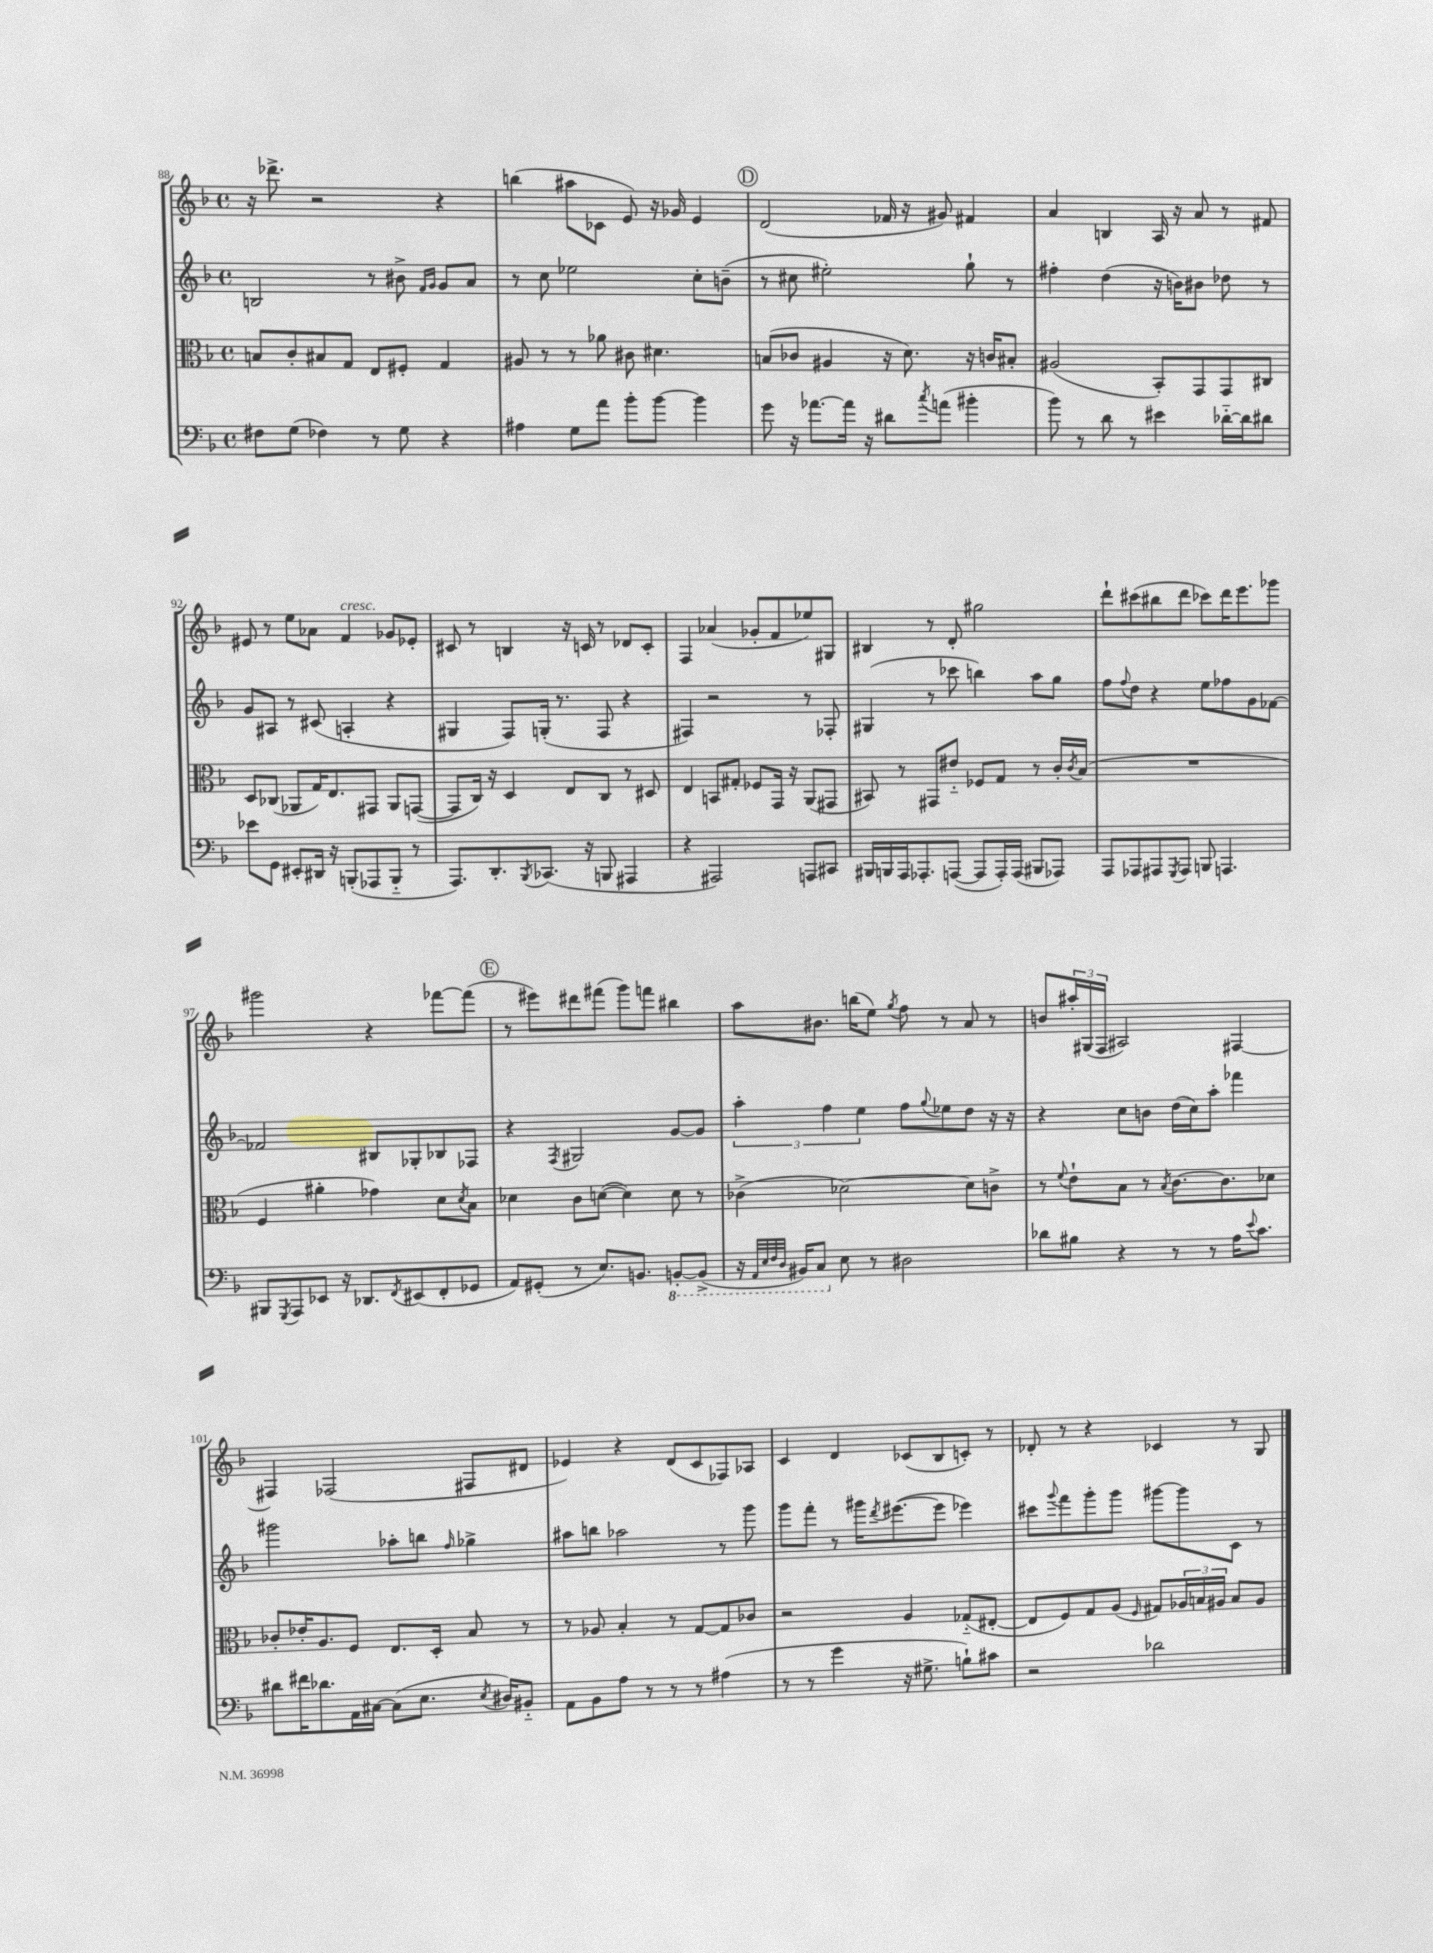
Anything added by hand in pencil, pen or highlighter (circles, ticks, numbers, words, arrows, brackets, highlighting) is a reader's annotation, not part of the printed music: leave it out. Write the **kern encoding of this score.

**kern	**kern	**kern	**kern
*part4	*part3	*part2	*part1
*staff4	*staff3	*staff2	*staff1
*clefF4	*clefC3	*clefG2	*clefG2
*k[b-]	*k[b-]	*k[b-]	*k[b-]
*M4/4	*M4/4	*M4/4	*M4/4
*met(c)	*met(c)	*met(c)	*met(c)
=88	=88	=88	=88
8F#X\L	8Bn/L	2Bn/	16r
.	.	.	8.ddd-X^\
(8G\J	8c'/	.	.
4F-X\)	8B#X/	.	2r
.	8G/J	.	.
8r	8E/L	8r	.
8G\	8F#X'/J	8b#X^\	.
.	.	16qqf/LL	.
.	.	16qqg/JJ	.
4r	4G/	8g/L	4r
.	.	8a/J	.
=89	=89	=89	=89
4A#X\	8A#X/	8r	(4bbn\
.	8r	8cc\	.
8G\L	8r	2ee-X\	8aa#X\L
8a\J	8a-X\	.	8c-X\J
8b-'\L	8c#X\	.	8e/)
[8b-\J	4.d#X\	.	16r
.	.	.	16g-X/
4b-\]	.	8cc'\L	4e/
.	.	(8bn~\J	.
!!LO:REH:place=s1:t=D
=90	=90	=90	=90
8g\	(8Bn/L	8r	(2d/
16r	8c-X/J	8cc#X\	.
[8.a-X\L	.	.	.
.	4A#X/	2ee#X'\)	.
16a-\Jk]	.	.	.
16r	.	.	.
8d#X\L	16r	.	16f-X/
.	8.d\)	.	16r
8qcc/	.	.	.
(8an\J	.	.	8g#X/)
4b#X'\	16r	8gg`\	4f#X/
.	16cn/KL	.	.
.	8B#X'/J	8r	.
=91	=91	=91	=91
8b-\)	(2A#X/	4ff#X'\	4a/
8r	.	.	.
8d\	.	(4dd\	4Bn/
8r	.	.	.
4e#X\	8BB-'/L)	16r	16A/
.	.	16bn\KL)	16r
.	8GG/	8b#X\J	8a/
[16d-X\LL	8GG/	8dd-X\	8r
16d-\J]	.	.	.
8d#X\J	8C#X/J	8r	8f#X/
!!LO:LB:g=z
=92	=92	=92	=92
8e-X\L	8D/L	8g/L	8e#X/
8GG\J	(8C-X/J	8A#X/J	8r
8EE#X'/L	8AA-X/L	8r	8ee\L
16DD#X/Jk	16G/K)	(8c#X/	8a-X\J
16r	8.E/	.	.
!	!	!	!LO:TX:a:i:t=cresc.
(8BBBn'/L	.	4An'/	4f/
8AAA-X/	8GG#X/J	.	.
8BBB/J	8AA-/L	4r	8g-X/L
8r	([8GGn/J	.	8e-X'/J
=93	=93	=93	=93
8.AAA/L)	8GG/L]	4G#X/	8c#X/
.	16C/Jk)	.	8r
8.DD'/	16r	.	.
.	4D/	8F/L)	4Bn/
8qBBB-/	.	.	.
(8.CC-X/J	.	(16Gn'/Jk	.
.	.	8.r	.
.	8E/L	.	16r
16r	.	.	16cn/
8BBBn/	8C/J	8F/	8r
4AAA#X/	8r	4r	8d-X/L
.	8D#X/	.	8c'/J
=94	=94	=94	=94
4r	4E/	4F#X/)	4F/
2AAA#X/)	8BBn/L	2r	(4a-X/
.	8G#X'/J	.	.
.	8F-X/L	.	8g-X'/L
.	16GG/Jk	.	8f/
.	16r	.	.
8AAAn/L	(8AA/L	8r	8ee-X/)
8CC#X/J	8GG#X/J	8F-X'/	8G#X/J
=95	=95	=95	=95
16BBB#X/LL	8BB#X/)	(4G#X/	4B#X/
16BBBn/	.	.	.
16AAA/J	8r	.	.
8.AAA-X'/	.	.	.
.	8GG#X/L	8r	8r
([8AAAn/J	8e#X/J	8ccc-X\	8d'/
8AAA/L]	8F-X/L	4bbn\)	2gg#X\
16AAA'/L)	8G/J	.	.
(16AAA/JJ	.	.	.
8BBB#X/L	8r	8aa\L	.
8AAA-X/J)	16c'/LL	8gg\J	.
.	8qc/	.	.
.	(16B-/JJ	.	.
=96	=96	=96	=96
8AAA/L	1r	8ff\L	8ddd`\L
.	.	8qqff/	.
8AAA-X/	.	8dd\J	(8ccc#X\
8AAA#X/	.	4r	8bb#X\
8qGGG/	.	.	.
8AAA#/J	.	.	8ddd\J
8BBBn/	.	8ee\L	8ccc-X\L)
4.AAAn/	.	8ff-X\	16ddd\K
.	.	.	8.eee\
.	.	8g\	.
.	.	[8f-X\J	8ggg-X\J
!!LO:LB:g=z
=97	=97	=97	=97
8BBB#X/L	4F/	2f-X/]	2ggg#X\
8qGGG/	.	.	.
8AAA/	.	.	.
8EE-X/J	4a#X'\	.	.
16r	.	.	.
8.DD-X/L	.	.	.
.	4g-X\)	8B#X/L	4r
8qFF/	.	.	.
(8EE#X/	.	8G-X'/	.
8FF'/	8d\L	8B-X/	[8fff-X\L
.	8qd/	.	.
8GG-X/J	8B-\J	8F-X/J	(8fff-\J]
!!LO:REH:place=s1:t=E
=98	=98	=98	=98
8AA/L)	4d-X\	4r	8r
(8GG#X'/J	.	.	8eee#X\L)
.	.	8qF/	.
8r	8c\L	2G#X/	8ddd#X\
8.E/L)	([8dn\J	.	(8fff#X\J
.	4d\])	.	8ggg\L)
8.BBn/J	.	.	.
.	.	.	8fffn\J
*8ba	*	*	*
[8BBBn'/L	8d\	[8g/L	4bb#X\
(8BBB^/J]	8r	8g/J]	.
=99	=99	=99	=99
16r	(4c-X^\	6aa'\	8aa\L
32qqAAA/LLL	.	.	.
32qqEE/	.	.	.
32qqFF/	.	.	.
32qqDD/JJJ	.	.	.
16BBB#X/KL)	.	.	.
8CC/J	.	.	8.b#X\J
.	.	6ff\	.
*X8ba	*	*	*
8E\	[2d-X\)	.	.
.	.	.	(16bbn\KL
.	.	6ee\	.
8r	.	.	8ee\J)
.	.	.	8qgg/
2D#X\	.	8ff\L	8ff\
.	.	8qqgg/	.
.	.	8ee-X\	8r
.	8d-\L]	8dd\J	8a/
.	8cn^\J	16r	8r
.	.	16r	.
=100	=100	=100	=100
8d-X\L	8r	4r	8bn/L
.	8qqf/	.	.
8B#X\J	8e`\L	.	24aa#X'/L
.	.	.	(24G#X/
.	.	.	24F/JJ
4r	8B-\J	8cc\L	2A#X/)
.	8r	8bn\J	.
.	8qB-/	.	.
8r	[8.c\L	(16dd\LL	.
.	.	16cc\J)	.
8r	.	8aa'\J	.
.	8.c\]	.	.
16A\KL	.	4fff-X\	[4F#X/
8qqe/	.	.	.
8.c\J	.	.	.
.	8d-X\J	.	.
!!LO:LB:g=z
=101	=101	=101	=101
8d#X\L	8c-X'/L	2ggg#X\	4F#X/]
16f#X\K	16e-X'/K	.	.
8.d-X\	8.A/	.	.
.	.	.	(2F-X/
16AA\L	8F/J	.	.
[16C#X\JJ	.	.	.
(8C#\L]	8.E/L	8aa-X'\L	.
8.E\J	.	8bbn\J	.
.	16D'/Jk	.	.
.	.	16qqff/	.
.	8B-/	4gg-X^\	8F#X/L
8qE/	.	.	.
16D#X/KL)	.	.	.
8BB#X/J	8r	.	8d#X/J
=102	=102	=102	=102
8AA\L	8r	8aa#X\L	4e-X/)
8BB-\	8A-X/	8bbn\J	.
8A\J	4B-'/	2aa-X\	4r
8r	.	.	.
8r	8r	.	(8d/L
8r	[8G/L	.	8c/
(4A#X\	8G/]	8r	8F-X/)
.	8c-X/J	8ggg\	8A-X/J
=103	=103	=103	=103
8r	2r	8ggg\L	4c/
8r	.	8fff'\J	.
4g\	.	8r	4d/
.	.	16ggg#X\KL	.
.	.	8qddd/	.
.	.	([8.eee#X\	.
16r	4A/	.	(8c-X/L
8.G#X^\	.	.	.
.	.	8eee#\J]	8B-/
8Bn`\L)	(8G-X/L	4eee-X\)	8cn'/J)
8c#X\J	[8E#X'/J	.	8r
=104	=104	=104	=104
2r	8E#/L]	8ccc#X\L	8d-X'/
.	.	8qqggg/	.
.	8F/)	8fff\	8r
.	8G/	8ggg'\	4r
.	(8A/J	8ggg\J	.
.	16qqF/	.	.
2d-X\	8G#X/L)	[8ggg#X\L	4c-X/
.	24A-X/L	8ggg#\]	.
.	24Bn/	.	.
.	24A#X/JJ	.	.
.	8B/L	8c\J	8r
.	8A#/J	8r	8G/
==	==	==	==
*-	*-	*-	*-
